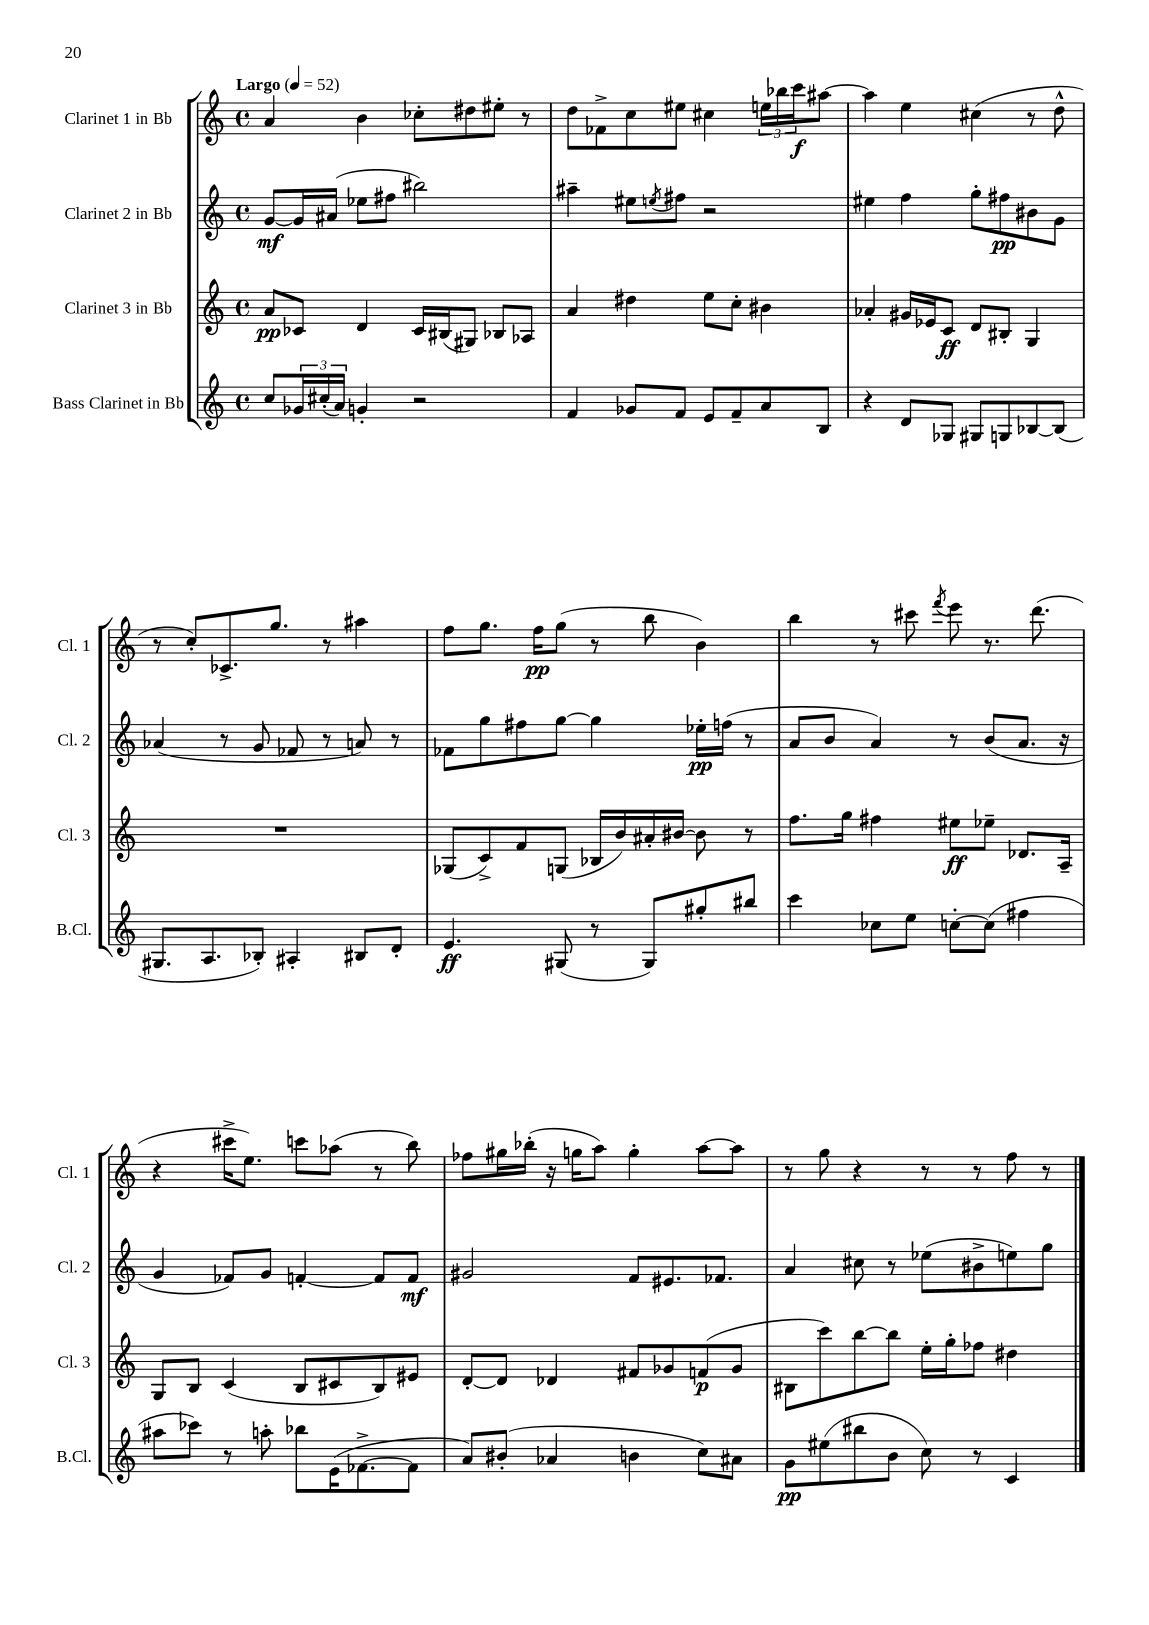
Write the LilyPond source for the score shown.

<<
\new StaffGroup <<
\new Staff = "s0" \with { instrumentName = "Clarinet 1 in Bb" shortInstrumentName = "Cl. 1" } {
    \clef treble \key c \major \defaultTimeSignature \time 4/4 \tempo "Largo" 4 = 52
    a'4 b'4 ces''8-. dis''8 eis''8-. r8 |
    d''8 fes'8-> c''8 eis''8 cis''4 \tuplet 3/2 { e''16 bes''16 c'''16\f } ais''8~ |
    ais''4 e''4 cis''4( r8 d''8-^ |
    r8 c''8-.) ces'8.-> g''8. r8 ais''4 |
    f''8 g''8. f''16\pp g''8( r8 b''8 b'4) |
    b''4 r8 cis'''8 \acciaccatura { f'''8 } e'''8 r8. d'''8.( |
    r4 cis'''16-> e''8.) c'''8 aes''8( r8 b''8) |
    fes''8 gis''16 bes''16-.( r16 g''16 a''8) g''4-. a''8~ a''8 |
    r8 g''8 r4 r8 r8 f''8 r8 \bar "|." |
}
\new Staff = "s1" \with { instrumentName = "Clarinet 2 in Bb" shortInstrumentName = "Cl. 2" } {
    \clef treble \key c \major \defaultTimeSignature \time 4/4
    g'8~\mf g'16 ais'16( ees''8 fis''8 bis''2) |
    ais''4-- eis''8 \acciaccatura { e''8 } fis''8 r2 |
    eis''4 f''4 g''8-. fis''8\pp bis'8 g'8 |
    aes'4( r8 g'8 fes'8 r8 a'8) r8 |
    fes'8 g''8 fis''8 g''8~ g''4 ees''16-.\pp f''16( r8 |
    a'8 b'8 a'4) r8 b'8( a'8. r16 |
    g'4 fes'8) g'8 f'4~-. f'8 f'8\mf |
    gis'2 f'8 eis'8. fes'8. |
    a'4 cis''8 r8 ees''8( bis'8-> e''8) g''8 \bar "|." |
}
\new Staff = "s2" \with { instrumentName = "Clarinet 3 in Bb" shortInstrumentName = "Cl. 3" } {
    \clef treble \key c \major \defaultTimeSignature \time 4/4
    a'8\pp ces'8 d'4 ces'16 bis16( gis8) bes8 aes8 |
    a'4 dis''4 e''8 c''8-. bis'4 |
    aes'4-. gis'16 ees'16 c'8\ff d'8 bis8-. g4 |
    R1 |
    ges8( c'8->) f'8 g8( bes16 b'16) ais'16-. bis'16~ bis'8 r8 |
    f''8. g''16 fis''4 eis''8\ff ees''8-- des'8. a16-- |
    g8 b8 c'4( b8 cis'8 b8) eis'8 |
    d'8~-. d'8 des'4 fis'8 ges'8 f'8\p( ges'8 |
    bis8 c'''8) b''8~ b''8 e''16-. g''16-. fes''8 dis''4 \bar "|." |
}
\new Staff = "s3" \with { instrumentName = "Bass Clarinet in Bb" shortInstrumentName = "B.Cl." } {
    \clef treble \key c \major \defaultTimeSignature \time 4/4
    c''8 \tuplet 3/2 { ges'16 cis''16-.( a'16) } g'4-. r2 |
    f'4 ges'8 f'8 e'8 f'8-- a'8 b8 |
    r4 d'8 ges8 gis8 g8 bes8~ bes8( |
    gis8. a8. bes8-.) ais4-. bis8 d'8-. |
    e'4.\ff gis8( r8 gis8) gis''8-. bis''8 |
    c'''4 ces''8 e''8 c''8~-. c''8( fis''4 |
    ais''8 ces'''8) r8 a''8-. bes''8 e'16( fes'8.~-> fes'8 |
    a'8) bis'8-.( aes'4 b'4 c''8) ais'8 |
    g'8\pp eis''8( bis''8 b'8 c''8) r8 c'4 \bar "|." |
}
>>
>>
\layout { \context { \Score \remove "Bar_number_engraver" } }
